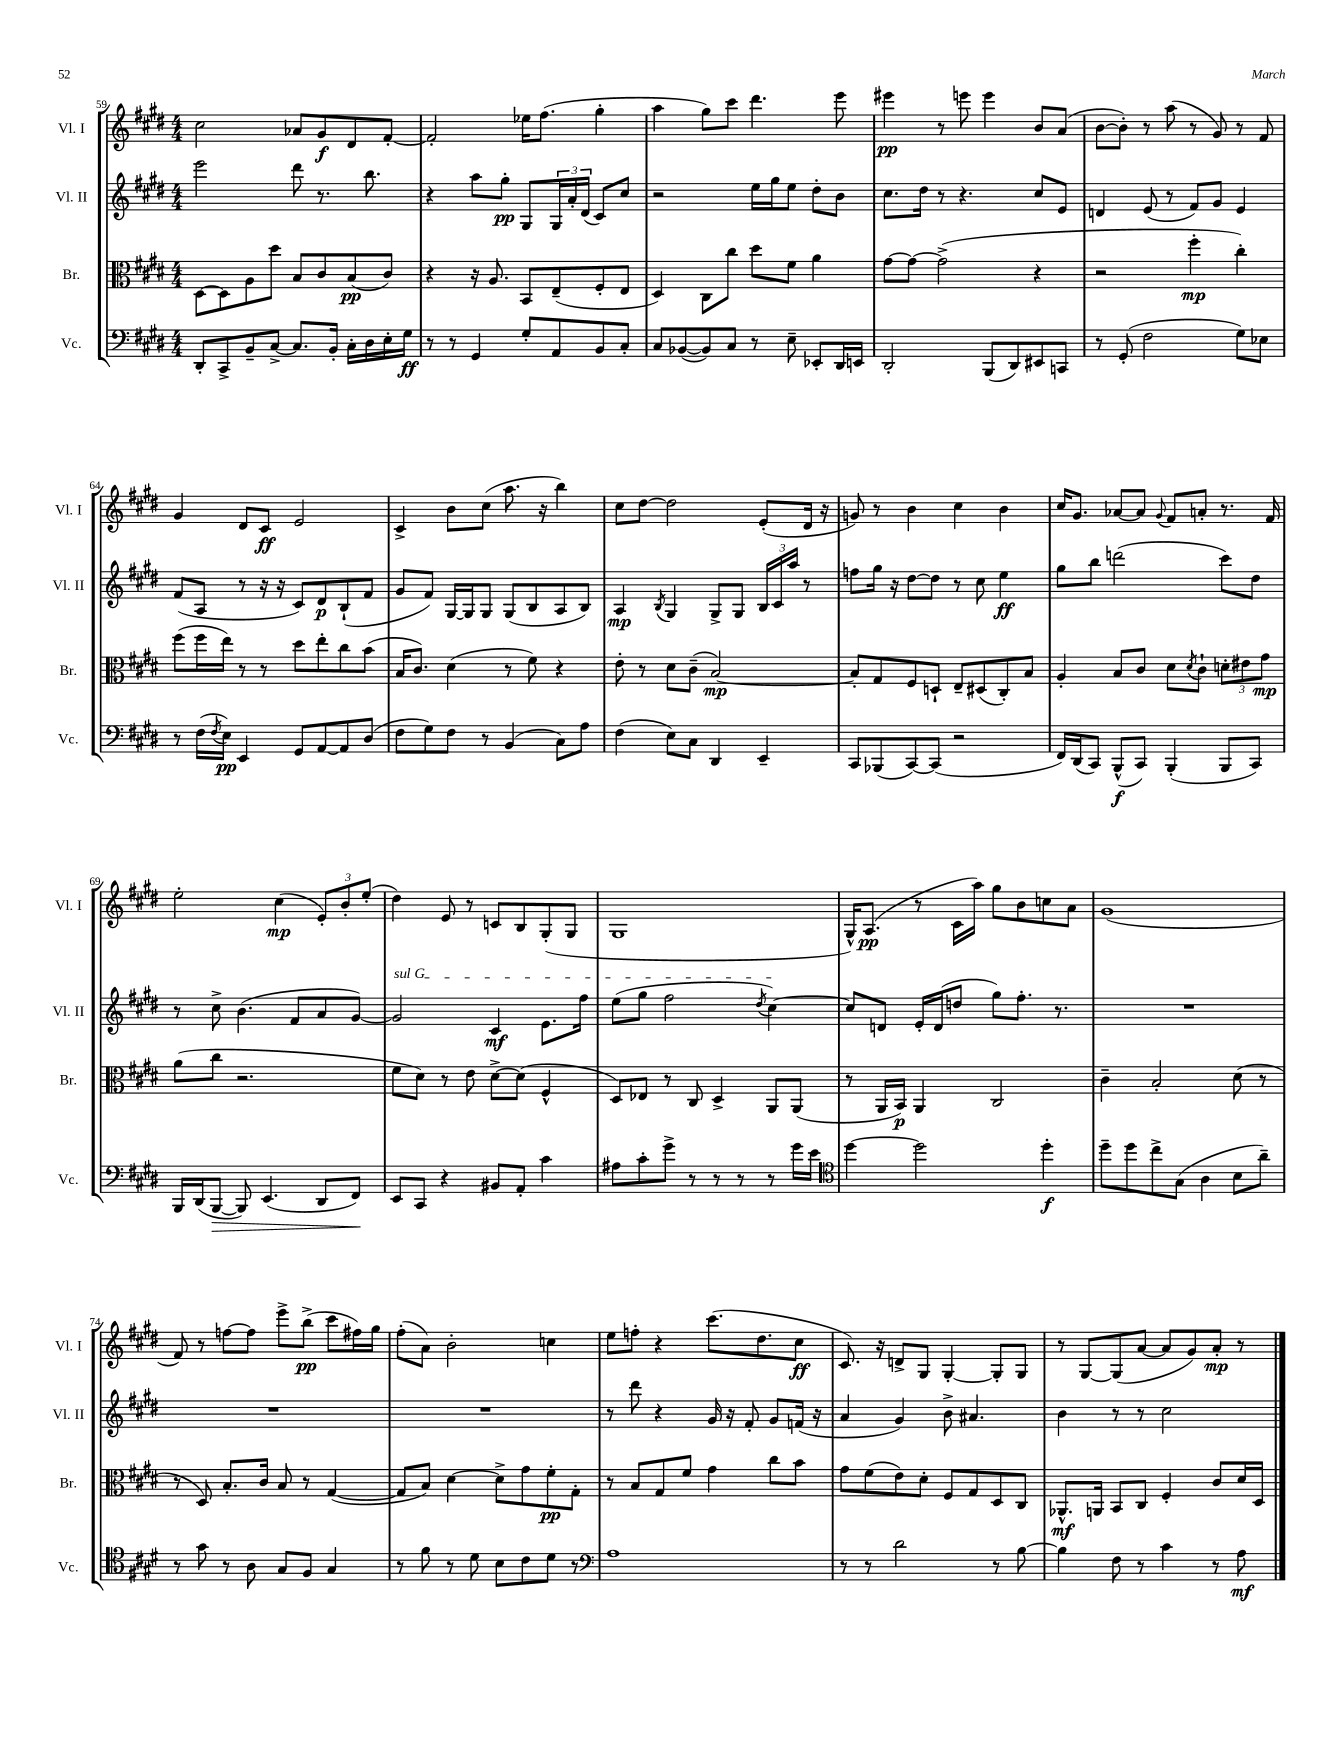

**kern	**kern	**kern	**kern
*staff4	*staff3	*staff2	*staff1
*clefF4	*clefC3	*clefG2	*clefG2
*k[f#c#g#d#]	*k[f#c#g#d#]	*k[f#c#g#d#]	*k[f#c#g#d#]
*M4/4	*M4/4	*M4/4	*M4/4
8DD#'/L	[8D#\L	2eee\	2cc#\
8CC#^/	8D#\]	.	.
8BB~/	8A\	.	.
[8C#^/J	8dd#\J	.	.
8.C#/]L	8B/L	8ddd#\	8a-/L
.	8c#/	8.r	8g#/
16BB'/Jk	.	.	.
16C#'\LL	(8B/	.	8d#/
16D#\	.	8.bb\	.
16E'\	8c#/J)	.	[8f#'/J
16G#\JJ	.	.	.
=	=	=	=
8r	4r	4r	2f#'/]
8r	.	.	.
4GG#/	16r	8aa\L	.
.	8.A/	.	.
.	.	8gg#'\J	.
8G#'/L	8BB/L	8G#/L	16ee-\LK
.	.	.	(8.ff#\J
8AA/	(8E~/	24G#/L	.
.	.	24a'/	.
.	.	(24d#/JJ	.
8BB/	8F#'/	8c#/L)	4gg#'\
8C#'/J	8E/J	8cc#/J	.
=	=	=	=
8C#/L	4D#/)	2r	4aa\
([8BB-/	.	.	.
8BB-/])	8C#\L	.	8gg#\L)
8C#/J	8cc#\J	.	8ccc#\J
8r	8dd#\L	16ee\LL	4.ddd#\
.	.	16gg#\J	.
8E~\	8f#\J	8ee\J	.
8EE-'/L	4a\	8dd#'\L	.
16DD#/L	.	8b\J	8eee\
16EE/JJ	.	.	.
=	=	=	=
2DD#'/	[8g#\L	8.cc#\L	4eee#\
.	8g#\_J	.	.
.	.	16dd#\Jk	.
.	(2g#^\]	8r	8r
.	.	4.r	8eee\
(8BBB/L	.	.	4eee\
8DD#/)	.	.	.
8EE#/	4r	8cc#/L	8b/L
8CC/J	.	8e/J	(8a/J
=	=	=	=
8r	2r	4d/	[8b\L
(8GG#'/	.	.	8b'\]J)
2F#\	.	(8e/	8r
.	.	8r	(8aa\
.	4ff#'\	8f#/L)	8r
.	.	8g#/J	8g#/)
8G#\L)	4cc#'\)	4e/	8r
8E-\J	.	.	8f#/
=	=	=	=
8r	(8ff#\L	(8f#/L	4g#/
(16F#\LL	16ff#\L	8A/J	.
8qF#/	.	.	.
16E\JJ)	16ee\JJ)	.	.
4EE/	8r	8r	8d#/L
.	8r	16r	8c#/J
.	.	16r	.
8GG#/L	8dd#\L	8c#/L)	2e/
[8AA/	8ee'\	8d#/	.
8AA/]	8cc#\	(8B`/	.
(8D#/J	(8b\J	8f#/J	.
=	=	=	=
8F#\L	16B/LK	8g#/L	4c#^/
.	8.c#/J)	.	.
8G#\)	.	8f#/J)	.
8F#\J	(4d#\	[16G#/LL	8b\L
.	.	16G#/]J	.
8r	.	8G#/J	(8cc#\J
(4BB/	8r	(8G#/L	8.aa\
.	8f#\)	8B/	.
.	.	.	16r
8C#\L)	4r	8A/	4bb\)
8A\J	.	8B/J)	.
=	=	=	=
(4F#\	8e'\	4A/	8cc#\L
.	8r	.	[8dd#\J
.	.	8qB/	.
8E\L)	8d#\L	4G#/	2dd#\]
8C#\J	(8c#~\J	.	.
4DD#/	[2B/)	8G#^/L	.
.	.	8G#/J	.
4EE~/	.	24B/LL	(8e'/L
.	.	24c#/	.
.	.	24aa/JJ	.
.	.	8r	16d#/Jk
.	.	.	16r
=	=	=	=
8CC#/L	8B'/]L	8ff\L	8g/)
(8BBB-/	8G#/	16gg#\Jk	8r
.	.	16r	.
[8CC#/)	8F#/	[8dd#\L	4b\
(8CC#/]J	8D`/J	8dd#\]J	.
2r	8E~/L	8r	4cc#\
.	(8D#/	8cc#\	.
.	8C#'/)	4ee\	4b\
.	8B/J	.	.
=	=	=	=
16FF#/LL)	4A'/	8gg#\L	16cc#/LK
(16DD#/J	.	.	8.g#/J
8CC#/J)	.	8bb\J	.
(8BBB^^/L	8B/L	(2ddd\	[8a-/L
8CC#/J)	8c#/J	.	8a-/]J
.	.	.	8qqg#/
(4BBB'/	8d#\L	.	8f#/L
.	8qd#/	.	.
.	8c#`\J	.	8a'/J
8BBB/L	12d'\L	8ccc#\L)	8.r
.	12e#\	.	.
8CC#/J)	.	8dd#\J	.
.	12g#\J	.	.
.	.	.	16f#/
=	=	=	=
16BBB/LL	(8a\L	8r	2ee'\
(16DD#/J	.	.	.
[8BBB/J	8cc#\J	8cc#^\	.
8BBB/])	2.r	(4.b\	.
(4.EE/	.	.	.
.	.	.	(4cc#\
.	.	8f#/L	.
8DD#/L	.	8a/	12e'/L)
.	.	.	12b'/
8FF#/J)	.	[8g#/J)	.
.	.	.	(12ee'/J
=	=	=	=
8EE/L	8f#\L	2g#/]	4dd#\)
8CC#/J	8d#\J)	.	.
4r	8r	.	8e/
.	8e\	.	8r
8BB#/L	[8d#^\L	4c#/	8c/L
8AA'/J	(8d#\]J	.	8B/
4c#\	4F#^^/	8.e\L	(8G#'/
.	.	.	8G#/J
.	.	16ff#\Jk	.
=	=	=	=
8A#\L	8D#/L)	(8ee\L	1G#
8c#'\	8E-/J	8gg#\J	.
8g#^\J	8r	2ff#\	.
8r	8C#/	.	.
8r	4D#^/	.	.
8r	.	.	.
.	.	8qdd#/	.
8r	8AA/L	[4cc#\)	.
16g#\LL	(8AA/J	.	.
16e\JJ	.	.	.
=	=	=	=
*clefC4	*	*	*
[4dd#\	8r	8cc#/]L	16G#^^/LK)
.	.	.	(8.A/J
.	16AA/LL	8d/J	.
.	16BB/JJ)	.	.
2dd#\]	4AA/	16e'/LL	8r
.	.	(16d/J	.
.	.	8dd/J	16c#\LL
.	.	.	16aa\JJ)
.	2C#/	8gg#\L)	8gg#\L
.	.	8.ff#'\J	8b\
4dd#'\	.	.	8cc\
.	.	8.r	.
.	.	.	8a\J
=	=	=	=
8dd#~\L	4c#~\	1r	(1g#
8dd#\	.	.	.
8cc#^\	2B'/	.	.
(8G#\J	.	.	.
4A\	.	.	.
8B\L	(8d#\	.	.
8a~\J)	8r	.	.
=	=	=	=
8r	8r	1r	8f#/)
8g#\	8D#/)	.	8r
8r	8.B'/L	.	[8ff\L
8A\	.	.	8ff\]J
.	16c#/Jk	.	.
8G#/L	8B/	.	8eee^\L
8F#/J	8r	.	(8bb^\J
4G#/	([4G#/	.	8ccc#\L
.	.	.	16ff#\L)
.	.	.	16gg#\JJ
=	=	=	=
8r	8G#/]L	1r	(8ff#'\L
8f#\	8B/J)	.	8a\J)
8r	[4d#\	.	2b'\
8d#\	.	.	.
8B\L	8d#^\]L	.	.
8c#\	8g#\	.	.
8d#\J	8f#'\	.	4cc\
8r	8G#'\J	.	.
=	=	=	=
*clefF4	*	*	*
1A	8r	8r	8ee\L
.	8B/L	8ddd#\	8ff'\J
.	8G#/	4r	4r
.	8f#/J	.	.
.	4g#\	16g#/	(8.ccc#\L
.	.	16r	.
.	.	8f#'/	.
.	.	.	8.dd#\
.	8cc#\L	8g#/L	.
.	8b\J	(16f/Jk	8cc#\J
.	.	16r	.
=	=	=	=
8r	8g#\L	4a/	8.c#/)
8r	(8f#\	.	.
.	.	.	16r
2d#\	8e\)	4g#/)	8d^/L
.	8d#'\J	.	8G#/J
.	8F#/L	8b^\	[4G#'/
.	8G#/	4.a#/	.
8r	8D#/	.	8G#'/]L
[8B\	8C#/J	.	8G#/J
=	=	=	=
4B\]	8.AA-^^/L	4b\	8r
.	.	.	[8G#/L
.	16AA/Jk	.	.
8F#\	8BB/L	8r	(8G#/]
8r	8C#/J	8r	[8a/J
4c#\	4F#'/	2cc#\	8a/]L
.	.	.	8g#/)
8r	8c#/L	.	8a'/J
8A\	16d#/L	.	8r
.	16D#/JJ	.	.
==	==	==	==
*-	*-	*-	*-
